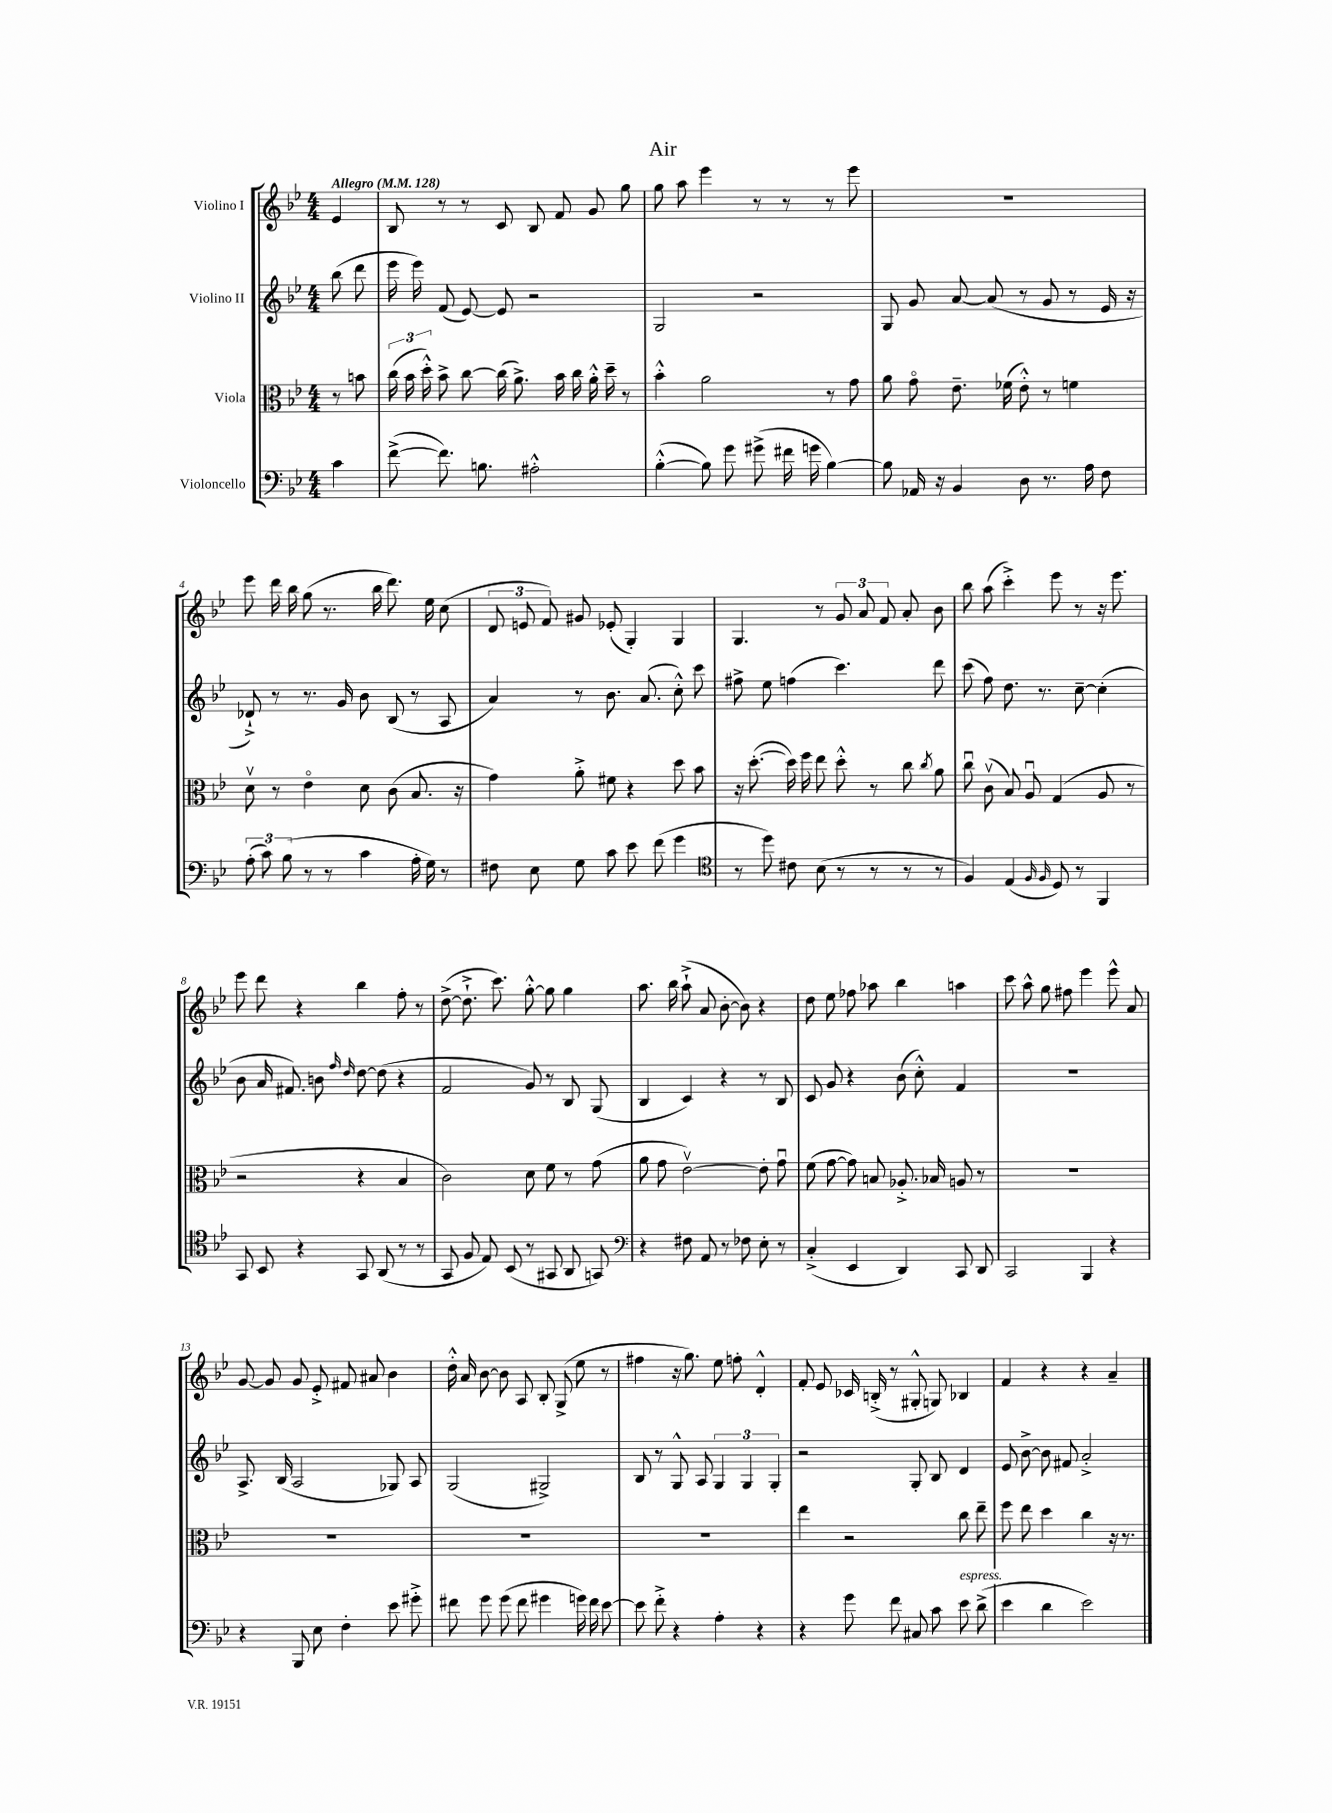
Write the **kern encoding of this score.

**kern	**kern	**kern	**kern
*staff4	*staff3	*staff2	*staff1
*clefF4	*clefC3	*clefG2	*clefG2
*k[b-e-]	*k[b-e-]	*k[b-e-]	*k[b-e-]
*M4/4	*M4/4	*M4/4	*M4/4
*MM128	*MM128	*MM128	*MM128
4c	8r	(8bb-	4e-
.	8b	8ddd	.
=	=	=	=
([8f^	(24cc	16eee-	8B-
.	24b-	.	.
.	.	16eee-)	.
.	24dd'^^)	.	.
8.f])	8b-^	(8f	8r
.	[8cc	[8e-)	8r
8.B	.	.	.
.	(16cc]	8e-]	8c
.	8.a^)	.	.
2A#'^^	.	2r	8B-
.	16b-	.	8f
.	16cc	.	.
.	16a'^^	.	8g
.	16dd~	.	.
.	8r	.	8gg
=	=	=	=
([4B-'^^	4b-'^^	2G	8gg
.	.	.	8aa
8B-])	2a	.	4eee-
8g	.	.	.
(8g#^	.	2r	8r
16f#	.	.	8r
16g	.	.	.
[4B-)	8r	.	8r
.	8g	.	8eee-
=	=	=	=
8B-]	8a	8G	1r
16AA-	8go	8g	.
16r	.	.	.
4BB-	8.e-~	[8a	.
.	.	(8a]	.
.	(16f-	.	.
8D	8e-'^^)	8r	.
8.r	8r	8g	.
.	4f	8r	.
16A	.	.	.
8F	.	16e-	.
.	.	16r	.
=	=	=	=
(12A'	8dv	8d-`^)	8eee-
12c)	.	.	.
.	8r	8r	16ddd
(12B-	.	.	.
.	.	.	16bb-
8r	4e-o	8.r	(8gg
8r	.	.	8.r
.	.	16g	.
4c	8d	8b-	.
.	.	.	16bb-
.	(8c	(8B-	8.ddd)
16A'	8.B-	8r	.
16G)	.	.	16ee-
8r	.	8A	(8cc
.	16r	.	.
=	=	=	=
8F#	4g)	4a)	12d
.	.	.	12e
8E-	.	.	.
.	.	.	12f)
8G	8a'^	8r	8g#
8c	8f#	8.b-	(8e-'
8e-	4r	.	4G')
.	.	(8.a	.
(8f	.	.	.
4g	8dd	8cc'^^)	4G
.	8b-	8ccc	.
=	=	=	=
*clefC4	*	*	*
8r	16r	8ff#^	4.G
.	([8.dd'	.	.
8dd)	.	8ee-	.
8c#	16dd])	(4ff	.
.	16ff	.	.
(8B-	8ee-	.	8r
8r	8dd'^^	4.ccc)	12g
.	.	.	12a
8r	8r	.	.
.	.	.	12f
8r	8cc	.	8a'
.	8qcc	.	.
8r	8a	8ddd	8b-
=	=	=	=
4F)	8ccu	(8ccc	8bb-
.	(8cv	8ff)	(8aa
(4E-	8B-)	8.dd	4ccc'^)
.	8Au	.	.
.	.	8.r	.
16qqF	.	.	.
16qqF	.	.	.
8D)	(4G	.	8eee-
8r	.	[8cc~	8r
4FF	8A	(4cc']	16r
.	.	.	8.eee-
.	8r	.	.
=	=	=	=
8GG	2r	8b-	8eee-
8BB-	.	16a	8ddd
.	.	8.f#)	.
4r	.	.	4r
.	.	8b	.
.	.	16qqff	.
.	.	16qqdd	.
8GG	4r	[8dd	4bb-
(8AA	.	(8dd]	.
8r	4B-	4r	8ff'
8r	.	.	8r
=	=	=	=
8GG	2c)	2f	([8dd^
8F	.	.	8.dd`^]
8E-)	.	.	.
.	.	.	8.ccc)
(8BB-	.	.	.
8r	8d	8g)	[8gg'^^
8GG#	8f	8r	8gg]
8AA	8r	8B-	4gg
8GG)	(8g	(8G	.
=	=	=	=
*clefF4	*	*	*
4r	8a	4B-	8.aa
.	8g	.	.
.	.	.	16bb-
8F#	[2e-v)	4c)	(8aa`^
8AA	.	.	8a
8r	.	4r	[8b-'
8F-	.	.	8b-])
8E-'	8e-']	8r	4r
8r	8gu	8B-	.
=	=	=	=
(4C'^	(8f	8c	8dd
.	[8g	8g	8ee-
4EE-	8g])	4r	8ff-
.	8B	.	8aa-
4DD)	8.A-'^	(8b-	4bb-
.	.	8cc'^^)	.
.	16B-	.	.
8CC	8A	4f	4aa
8DD	8r	.	.
=	=	=	=
2CC	1r	1r	8ccc
.	.	.	8aa^^
.	.	.	8gg
.	.	.	8ff#
4BBB-	.	.	4eee-
4r	.	.	8eee-^^
.	.	.	8a
=	=	=	=
4r	1r	8.A^	[8g
.	.	.	8g]
.	.	(16B-	.
8BBB-	.	2A	8g
8E-	.	.	8e-'^
4F'	.	.	8f#
.	.	.	8a#
8e-	.	8G-)	4b-
8g#'^	.	8A	.
=	=	=	=
8f#	1r	(2G	16dd'^^
.	.	.	16a
8g	.	.	[8b-
(8g	.	.	8b-]
8f#	.	.	8A
4g#	.	2G#^)	8B-'
.	.	.	(8G^
16g)	.	.	8ee-
16f#	.	.	.
[8e-	.	.	8r
=	=	=	=
8e-]	1r	8B-	4ff#
8f'^	.	8r	.
4r	.	8G^^	16r
.	.	.	8.gg)
.	.	8A	.
4A'	.	6G	8ee-
.	.	.	8ff'
.	.	6G	.
4r	.	.	4d'^^
.	.	6G'	.
=	=	=	=
4r	4ee-	2r	8f'
.	.	.	8e-
8g	2r	.	16c-
.	.	.	(16B'^
8f	.	.	8r
8C#	.	8G'	8G#'^^
8c	.	8B-	8G)
8e-	8cc	4d	4B-
(8d^	8ee-~	.	.
=	=	=	=
4e-	8ff	8e-	4f
.	8ee-	[8b-^	.
4d	4dd	8b-]	4r
.	.	8f#	.
2e-)	4cc	2a'^	4r
.	16r	.	4a~
.	8.r	.	.
==	==	==	==
*-	*-	*-	*-
